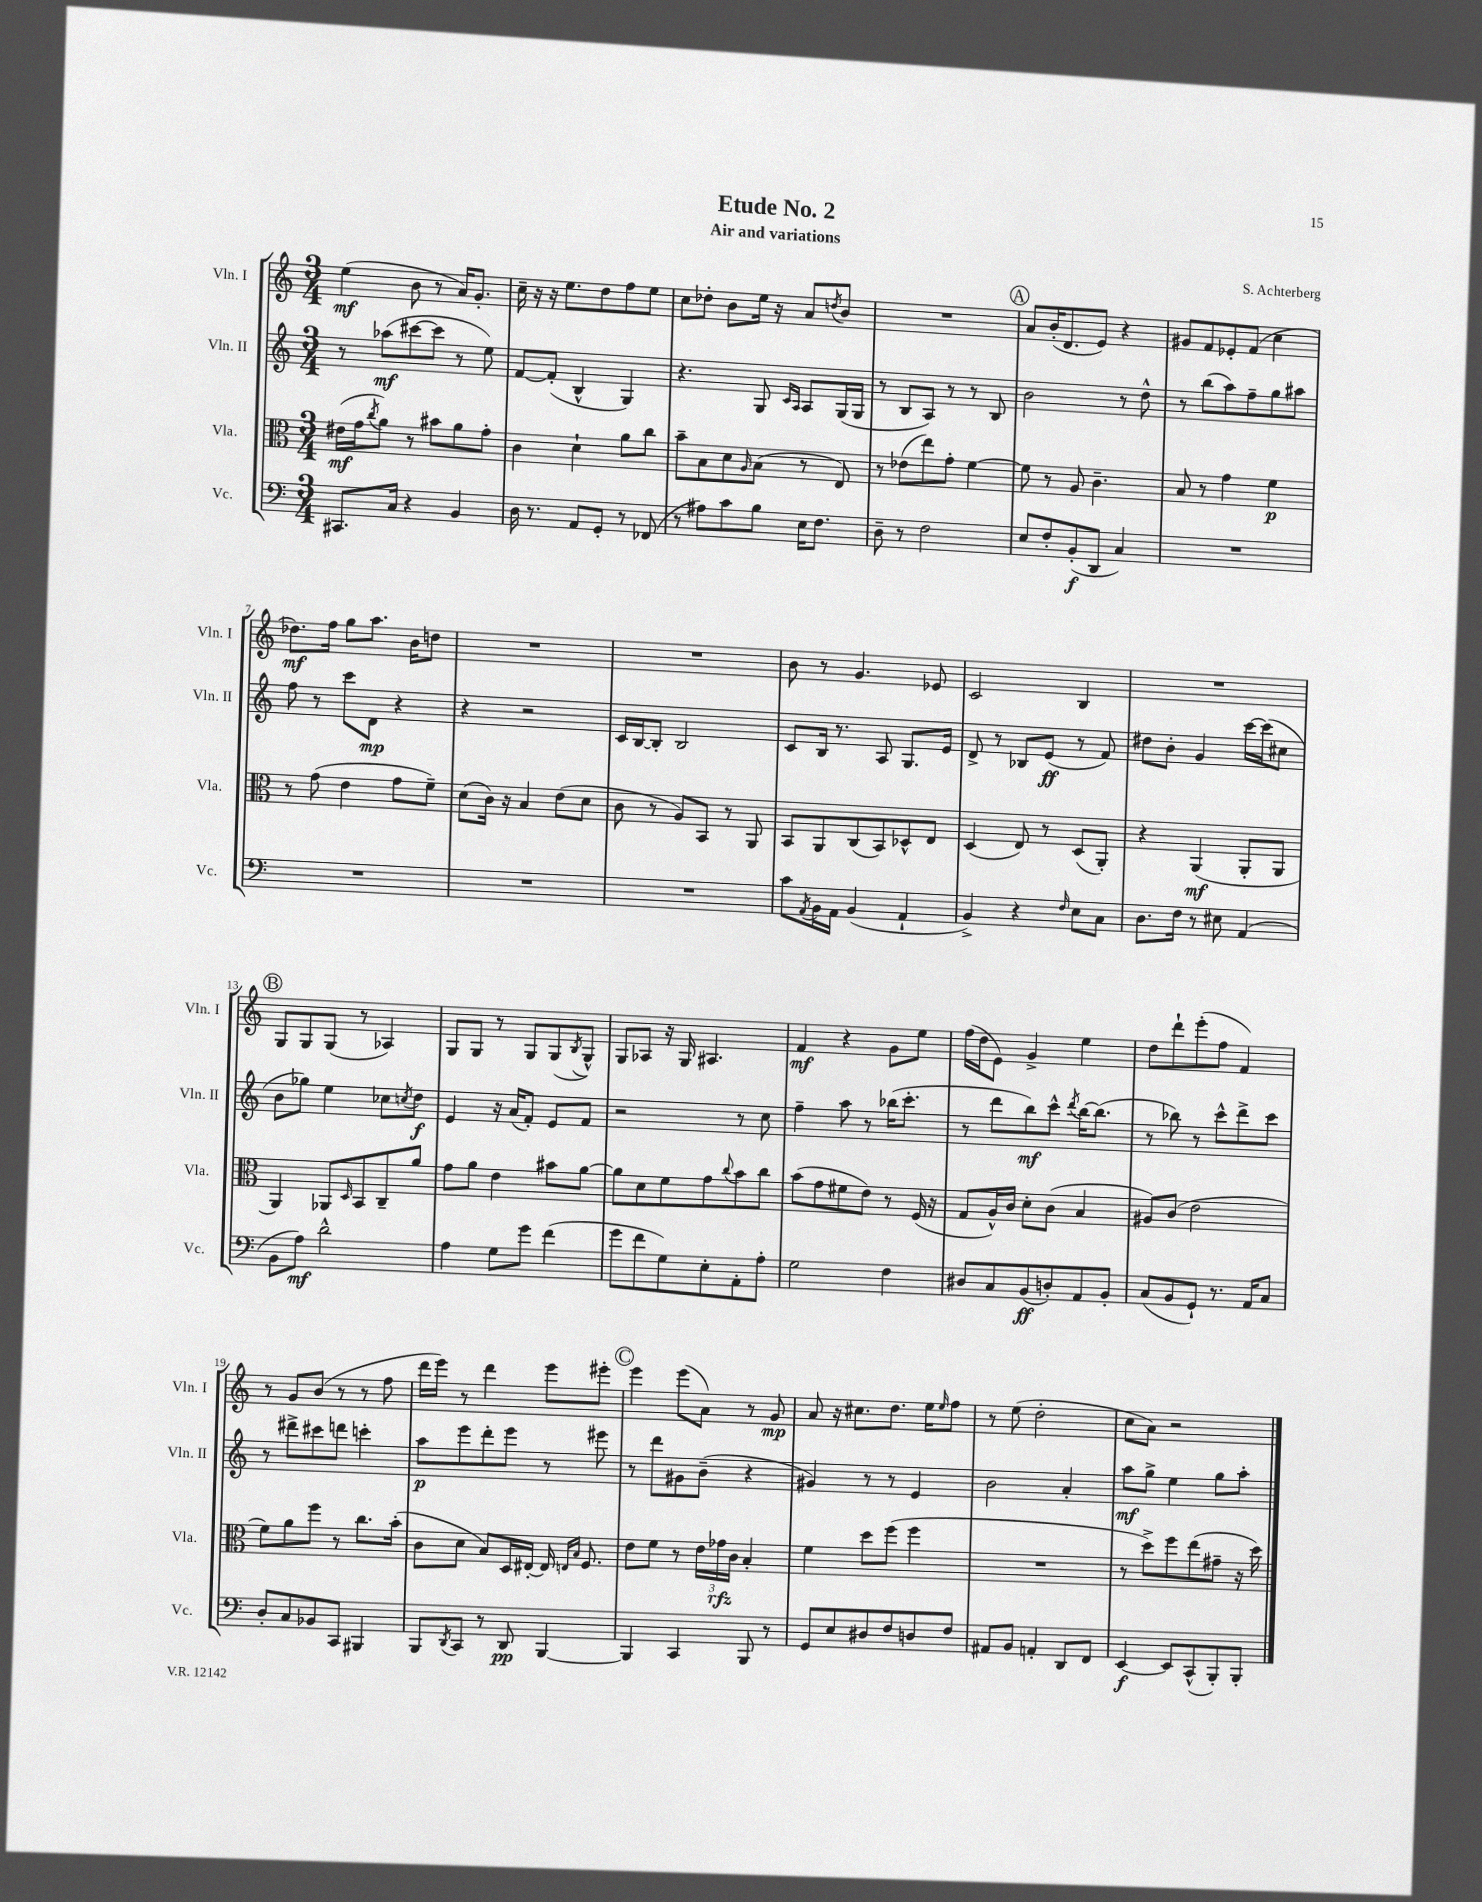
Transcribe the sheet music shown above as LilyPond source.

\header { title = "Etude No. 2" composer = "S. Achterberg" subtitle = "Air and variations" }
<<
\new StaffGroup <<
\new Staff = "s0" \with { instrumentName = "Vln. I" shortInstrumentName = "Vln. I" } {
    \clef treble \key c \major \numericTimeSignature \time 3/4
    e''4\mf( b'8 r8 a'16) g'8.-. |
    c''16-- r16 r16 e''8. d''8 f''8 e''8 |
    c''8 des''8-. b'8 e''16 r16 a'8 \acciaccatura { d''8 } b'8 |
    R2. |
    \mark \markup { \circle "A" } a'8 b'16-.( d'8. e'8) r4 |
    gis'8 f'8 ees'8-. f'8( c''4 |
    des''8.\mf) f''16 g''8 a''8. b'16 d''8 |
    R2. |
    R2. |
    b'8 r8 g'4. ees'8 |
    c'2 b4 |
    R2. |
    \mark \markup { \circle "B" } g8 g8 g8( r8 aes4) |
    g8 g8 r8 g8 g8( \acciaccatura { b8 } g8-^) |
    g8 aes8 r16 g16 ais4. |
    f'4\mf r4 g'8 e''8 |
    f''16( d''16 e'8) g'4-> e''4 |
    d''8 d'''8-! e'''8-.( f''8 f'4) |
    r8 g'8 b'8( r8 r8 f''8 |
    d'''16 e'''16) r8 d'''4 e'''8 eis'''8-. |
    \mark \markup { \circle "C" } e'''4 e'''8( a'8) r8 g'8\mp |
    a'8 r16 cis''8. d''8. e''16 \grace { e''16 } f''8 |
    r8 e''8( d''2-. |
    c''8 a'8) r2 \bar "|." |
}
\new Staff = "s1" \with { instrumentName = "Vln. II" shortInstrumentName = "Vln. II" } {
    \clef treble \key c \major \numericTimeSignature \time 3/4
    r8 aes''8\mf( cis'''8~ cis'''8 r8 e''8) |
    f'8~ f'8-.( b4-^ g4) |
    r4. g8 \grace { c'16 a16 } a8 g16( g16 |
    r8 b8 a8) r8 r8 b8 |
    \mark \markup { \circle "A" } b'2 r8 d''8-^ |
    r8 b''8( a''8) f''8-- g''8 ais''8 |
    f''8 r8 c'''8 d'8\mp r4 |
    r4 r2 |
    c'16 b16~ b8-. b2 |
    c'8 b16 r8. a8 g8. e'16 |
    d'8-> r8 bes8 e'8\ff( r8 f'8) |
    dis''8 b'8-. g'4 c'''16~ c'''16( cis''8 |
    \mark \markup { \circle "B" } b'8 ges''8) e''4 ces''8 \acciaccatura { c''8 } d''8\f |
    e'4 r16 a'16( f'8-.) e'8 f'8 |
    r2 r8 c''8 |
    f''4-- a''8 r8 bes''16( c'''8.-. |
    r8 d'''8 b''8\mf) c'''8-^ \acciaccatura { d'''8 } b''16~ b''8.( |
    r8 bes''8) r8 c'''8-^ d'''8-> c'''8 |
    r8 dis'''8-> cis'''8 d'''8 c'''4-. |
    a''8\p e'''8 d'''8-. e'''8 r8 eis'''8 |
    \mark \markup { \circle "C" } r8 d'''8 gis'8 b'8--( r4 |
    gis'4) r8 r8 e'4 |
    b'2 a'4-. |
    a''8\mf g''8-> e''4 g''8 a''8-. \bar "|." |
}
\new Staff = "s2" \with { instrumentName = "Vla." shortInstrumentName = "Vla." } {
    \clef alto \key c \major \numericTimeSignature \time 3/4
    eis'16\mf( g'16 \acciaccatura { c''8 } a'8) r8 bis'8 a'8 g'8-. |
    c'4 d'4-! a'8 c''8 |
    b'8-- b8 d'8 \grace { a16 } b8( r8 e8) |
    r8 ees'8( e''8) g'8-. f'4~ |
    \mark \markup { \circle "A" } f'8 r8 a8 c'4.-- |
    b8 r8 g'4 f'4\p |
    r8 g'8( e'4 g'8 f'8--) |
    d'8( c'16) r16 b4 e'8( d'8 |
    c'8 r8 a8) b,8 r8 a,8 |
    b,8 a,8 c8( b,8) des8-^ e8 |
    d4( e8) r8 d8( a,8-.) |
    r4 a,4\mf( a,8-. a,8 |
    \mark \markup { \circle "B" } a,4) aes,8 \grace { d16 } b,8 c8-- a'8 |
    g'8 a'8 e'4 bis'8 a'8~ |
    a'8 d'8 f'8 g'8 \appoggiatura { c''8 } b'8 c''8 |
    b'8( g'8 fis'8 e'8) r8 f16( r16 |
    g8 a16-^) c'16 d'8-. c'8( b4 |
    ais8) c'8( e'2 |
    f'8) a'8 f''8 r8 c''8. b'16-.( |
    c'8 d'8 b8) d16 eis16~-. eis16 \grace { e16 b16 } f8. |
    \mark \markup { \circle "C" } e'8 f'8 r8 \tuplet 3/2 { e'16 ges'16\rfz c'16 } b4-. |
    f'4 d''8 f''8( f''4 |
    R2. |
    r8 d''8->) f''8 e''8( gis'8-- r16 d''16) \bar "|." |
}
\new Staff = "s3" \with { instrumentName = "Vc." shortInstrumentName = "Vc." } {
    \clef bass \key c \major \numericTimeSignature \time 3/4
    cis,8. c16 r4 b,4 |
    d16 r8. a,8 g,8-. r8 fes,8( |
    r8 ais8) c'8 b8 e16 f8. |
    d8-- r8 f2 |
    \mark \markup { \circle "A" } e8 f8-. b,8-.\f( d,8 c4) |
    R2. |
    R2. |
    R2. |
    R2. |
    c'8 \acciaccatura { a,8 } b,16 a,16 b,4( a,4-! |
    b,4->) r4 \grace { f16 } e8 c8 |
    d8. f16 r8 eis8 a,4( |
    \mark \markup { \circle "B" } b,8 a8\mf) d'2-^ |
    a4 g8 g'8 f'4( |
    g'8 f'8 g8) e8-. a,8-. a8-. |
    g2 f4 |
    dis8 c8 b,8\ff( d8-.) a,8 b,8-. |
    c8( b,8 g,8-!) r8. a,16 c8 |
    d8-. c8 bes,8 c,8 bis,,4 |
    b,,8 \acciaccatura { d,8 } c,8 r8 d,8\pp b,,4~ |
    \mark \markup { \circle "C" } b,,4 c,4 b,,8 r8 |
    g,8 e8 dis8 f8 d8 f8 |
    ais,8 b,8 a,4-. d,8 f,8 |
    e,4~\f e,8 c,8-^( b,,8-.) b,,8-. \bar "|." |
}
>>
>>
